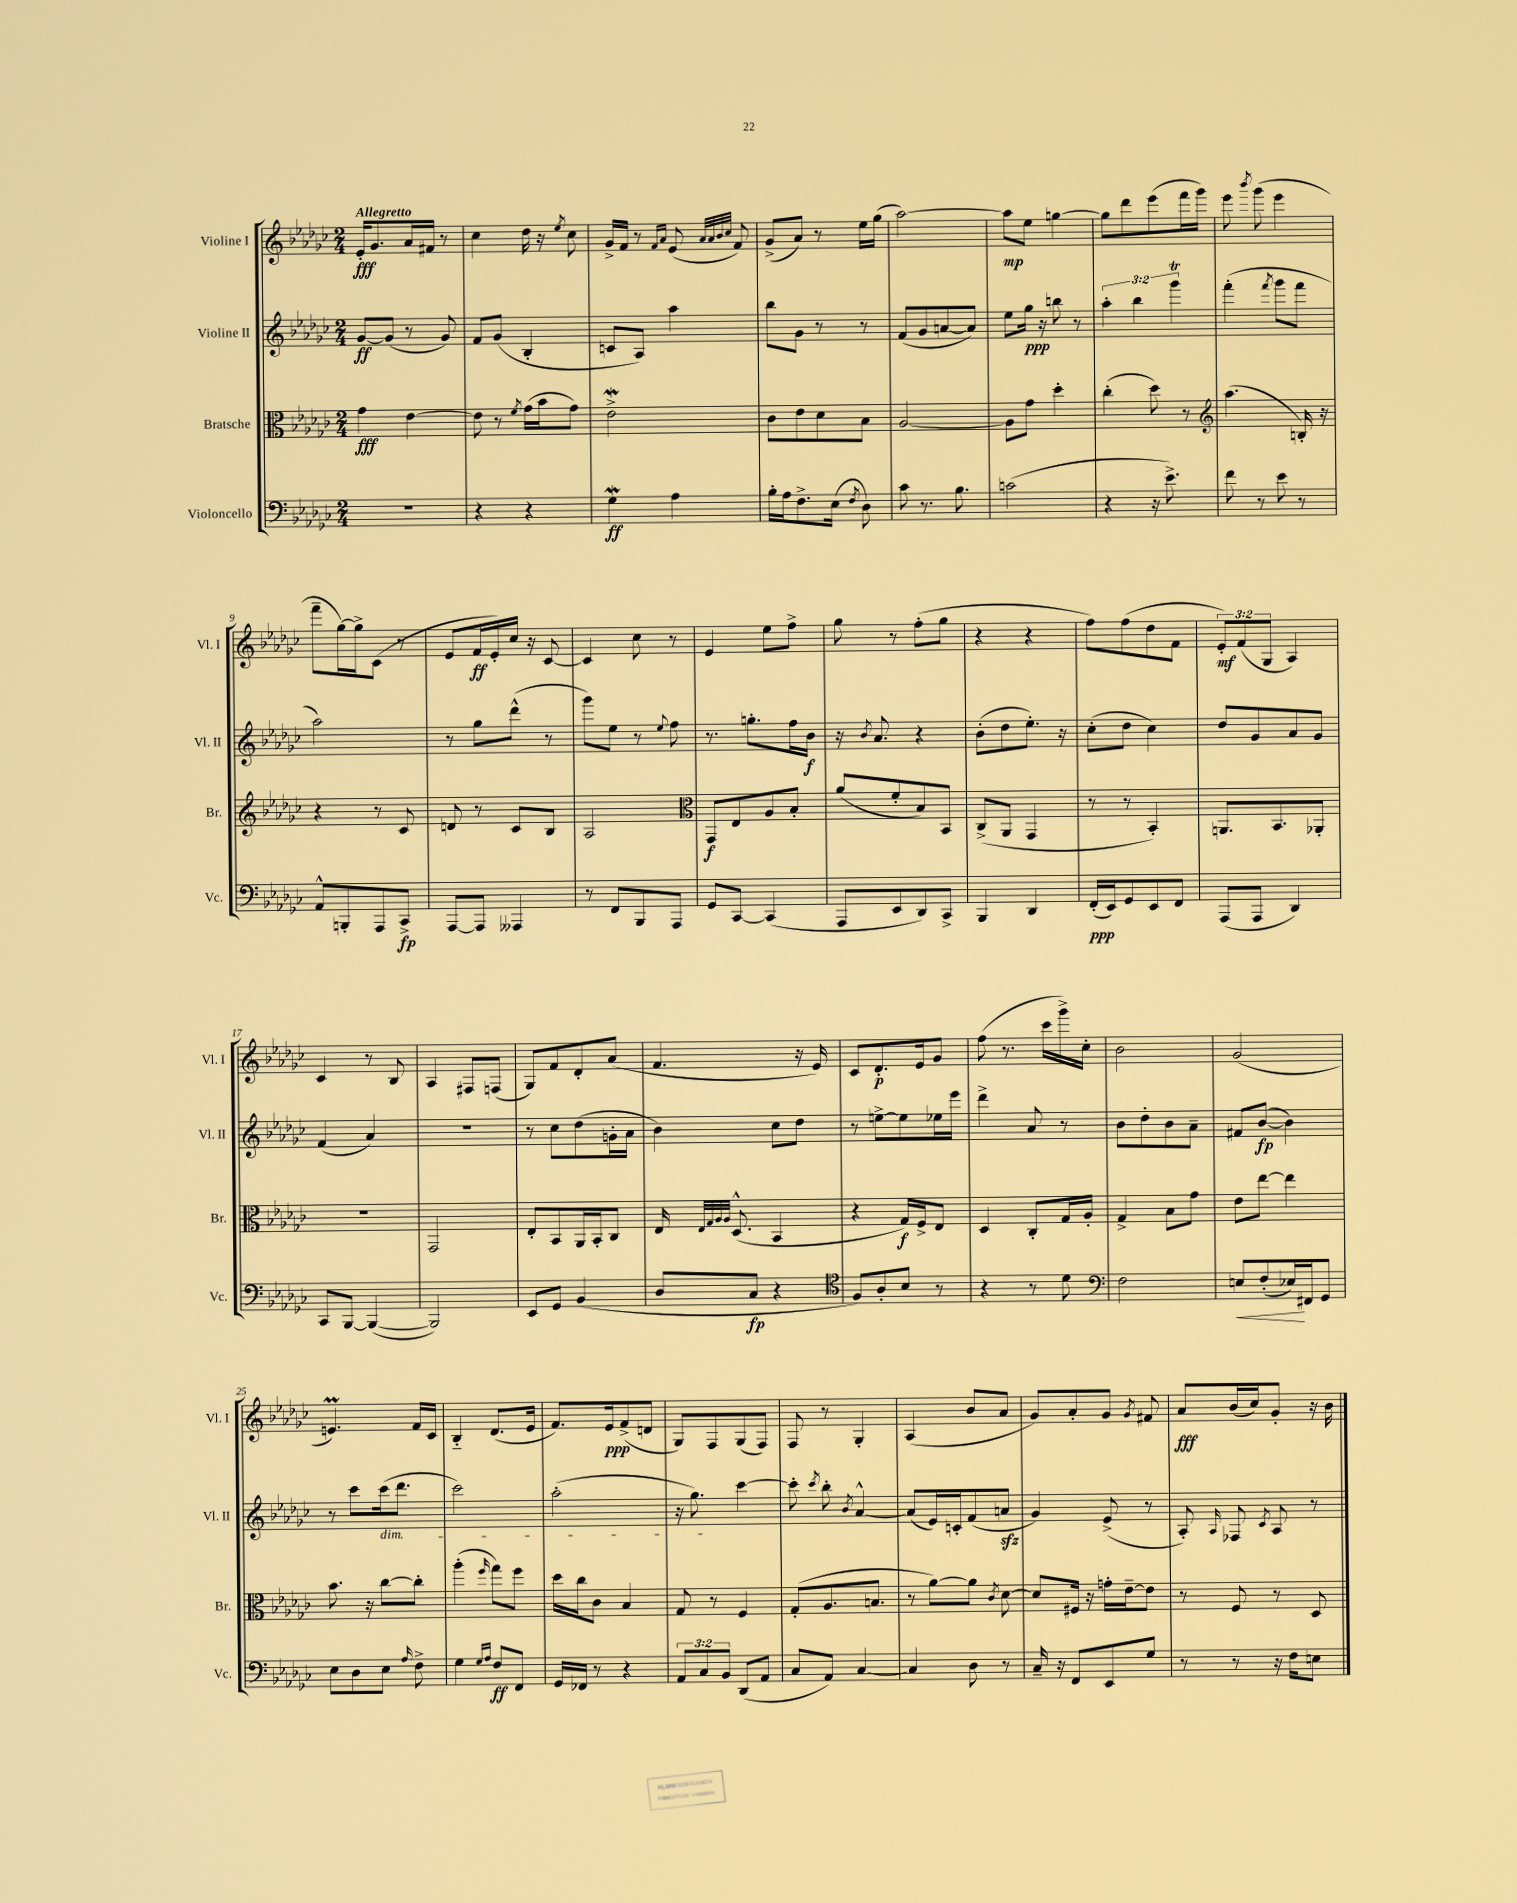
<<
\new StaffGroup <<
\new Staff = "s0" \with { instrumentName = "Violine I" shortInstrumentName = "Vl. I" } {
    \clef treble \key ges \major \numericTimeSignature \time 2/4 \override Staff.TupletNumber.text = #tuplet-number::calc-fraction-text \tempo "Allegretto"
    \autoBeamOff ees'16[-.\fff ges'8. aes'16 fis'16] r8 |
    ces''4 des''16 r16 \acciaccatura { ees''8 } ces''8 |
    ges'16[-> f'16] r8 \grace { f'16[ aes'16] } ees'8( \grace { aes'32[ aes'32 bes'32 ces''32] } f'8) |
    ges'8[->( aes'8]) r8 ees''16[ ges''16]( |
    aes''2~) |
    aes''8[\mp ees''8] g''4~ |
    g''8[ des'''8 ees'''8( f'''16 ges'''16]) |
    ees'''8 \acciaccatura { bes'''8 } ges'''8( ees'''4 |
    f'''8[-- ges''16~) ges''16-> ces'8]( r8 |
    ees'8[ f'16\ff ees'16-.) ces''16] r16 ces'8~ |
    ces'4 ces''8 r8 |
    ees'4 ees''8[ f''8]-> |
    ges''8 r8 f''8[-.( ges''8] |
    r4 r4 |
    f''8[) f''8( des''8 f'8] |
    \tuplet 3/2 { ees'8[-.\mf) f'8( ges8] } aes4) |
    ces'4 r8 bes8 |
    aes4 fis8[ f8]( |
    ges8[) f'8 des'8-. aes'8]( |
    f'4. r16 ees'16) |
    ces'8[ des'8.-.\p ees'16 ges'8] |
    f''8( r8. ces'''16[ ges'''16->) ces''16]-. |
    bes'2 |
    ges'2( |
    e'4.\prall) f'16[ ces'16] |
    bes4-_ des'8.[( ees'16] |
    f'8.[) ees'16\ppp f'8->( d'8] |
    ges8[) f8 ges8( f8]) |
    f8 r8 ges4-. |
    aes4( bes'8[ aes'8] |
    ges'8[) aes'8-. ges'8] \acciaccatura { ges'8 } fis'8 |
    aes'8[\fff bes'16( ces''16) ges'8]-. r16 bes'16 \bar "|." |
}
\new Staff = "s1" \with { instrumentName = "Violine II" shortInstrumentName = "Vl. II" } {
    \clef treble \key ges \major \numericTimeSignature \time 2/4 \override Staff.TupletNumber.text = #tuplet-number::calc-fraction-text
    \autoBeamOff ges'8[~\ff ges'8]( r8 ges'8) |
    f'8[ ges'8]( bes4-. |
    c'8[ aes8]) aes''4 |
    bes''8[ ges'8] r8 r8 |
    f'8[( ges'8 a'8~ a'8]) |
    ees''8[ ges''16]\ppp r16 b''8 r8 |
    \tuplet 3/2 { aes''4-. bes''4 ges'''4\trill } |
    f'''4-.( \acciaccatura { f'''8 } ges'''8[ f'''8] |
    aes''2) |
    r8 ges''8[ des'''8]-^( r8 |
    ges'''8[) ees''8] r8 \appoggiatura { ees''8 } f''8 |
    r8. g''8.[-. f''16 bes'16]\f |
    r16 \acciaccatura { bes'8 } aes'8. r4 |
    bes'8[-.( des''8 ees''8.]-.) r16 |
    ces''8[-.( des''8] ces''4) |
    des''8[ ges'8 aes'8 ges'8] |
    f'4( aes'4) |
    R2 |
    r8 ces''8[ des''8( g'16-. aes'16] |
    bes'4) ces''8[ des''8] |
    r8 e''8[~-> e''8 ees''16 ees'''16] |
    des'''4-> aes'8 r8 |
    bes'8[ des''8-. bes'8 aes'8]-- |
    fis'8[ bes'8]~\fp( bes'4) |
    r8 ces'''8[ ces'''16\dim( des'''8.] |
    ces'''2) |
    aes''2-.( |
    r16 ges''8.\!) ces'''4~ |
    ces'''8-. \acciaccatura { ces'''8 } bes''8-. \acciaccatura { bes'8 } aes'4~-^ |
    aes'8[( ees'16) c'16-. f'8( a'8]\sfz |
    ges'4) ees'8->( r8 |
    aes8-.) \grace { aes16 } fes8 \acciaccatura { ces'8 } aes8 r8 \bar "|." |
}
\new Staff = "s2" \with { instrumentName = "Bratsche" shortInstrumentName = "Br." } {
    \clef alto \key ges \major \numericTimeSignature \time 2/4
    \autoBeamOff ges'4\fff ees'4~ |
    ees'8 r8 \acciaccatura { f'8 } ges'16[( bes'16 ges'8]) |
    ees'2->\mordent |
    ces'8[ ees'8 des'8 bes8] |
    aes2~ |
    aes8[ ges'8] des''4-. |
    ces''4-.( des''8) r8 |
    \clef treble aes''4.( b16-.) r16 |
    r4 r8 ces'8 |
    d'8 r8 ces'8[ bes8] |
    aes2 |
    \clef alto ges,8[\f ees8 aes8 bes8]-. |
    aes'8[( f'8-. bes8) bes,8] |
    ces8[->( aes,8] ges,4 |
    r8 r8 bes,4-.) |
    a,8.[ bes,8. aes,8]-. |
    R2 |
    ges,2 |
    ees8[-. bes,8 aes,16 bes,16-. ces8] |
    ees16 \grace { ees32[ ges32 aes32 aes32] } des8.-^( bes,4 |
    r4 ges16[\f) f16-> ees8] |
    des4 ces8[-. ges16 aes16]-. |
    ges4-> bes8[ ges'8] |
    ees'8[ ees''8]~ ees''4 |
    bes'8. r16 ces''8[~ ces''8]-. |
    aes''4-.( \grace { f''16 } ges''8[) f''8] |
    des''16[ ces''16 ces'8] bes4 |
    ges8 r8 f4 |
    ges8[-.( aes8. b8.] |
    r8 aes'8[~) aes'8] \acciaccatura { ces'8 } des'8~ |
    des'8[ fis16] r16 g'16[-. ees'16~-- ees'8] |
    r8 f8 r8 des8 \bar "|." |
}
\new Staff = "s3" \with { instrumentName = "Violoncello" shortInstrumentName = "Vc." } {
    \clef bass \key ges \major \numericTimeSignature \time 2/4 \override Staff.TupletNumber.text = #tuplet-number::calc-fraction-text
    \autoBeamOff R2 |
    r4 r4 |
    ges4\mordent\ff aes4 |
    bes16[-. aes16 f8.-> ees16]( \acciaccatura { f8 } des8) |
    ces'8 r8. bes8. |
    c'2( |
    r4 r16 ees'8.->) |
    f'8 r8 ees'8 r8 |
    aes,8[-^ b,,8-. aes,,8 ces,8]->\fp |
    aes,,8[~ aes,,8] aeses,,4 |
    r8 f,8[ bes,,8 aes,,8] |
    ges,8[ ces,8]~ ces,4( |
    aes,,8[ ees,8 des,8) ces,8]-> |
    bes,,4 des,4 |
    f,16[-.\ppp( ees,16) ges,8 ees,8 f,8] |
    aes,,8[( aes,,8] des,4) |
    ces,8[ bes,,8]~ bes,,4~( |
    bes,,2) |
    ees,8[ ges,8] bes,4( |
    des8[ ces8]\fp r4 |
    \clef tenor f8[) aes8-. bes8] r8 |
    r4 r8 des'8 |
    \clef bass f2 |
    e8[\< f8-.( ees16\!) fis,16 ges,8] |
    ees8[ des8 ees8] \grace { aes16 } f8-> |
    ges4 \grace { ges16[ aes16] } f8[\ff f,8] |
    ges,16[ fes,16] r8 r4 |
    \tuplet 3/2 { aes,8[ ces8 bes,8] } des,8[( aes,8] |
    ces8[ aes,8]) ces4~ |
    ces4 des8 r8 |
    ces16-- r16 f,8[ ees,8 ges8] |
    r8 r8 r16 f16[ e8] \bar "|." |
}
>>
>>
